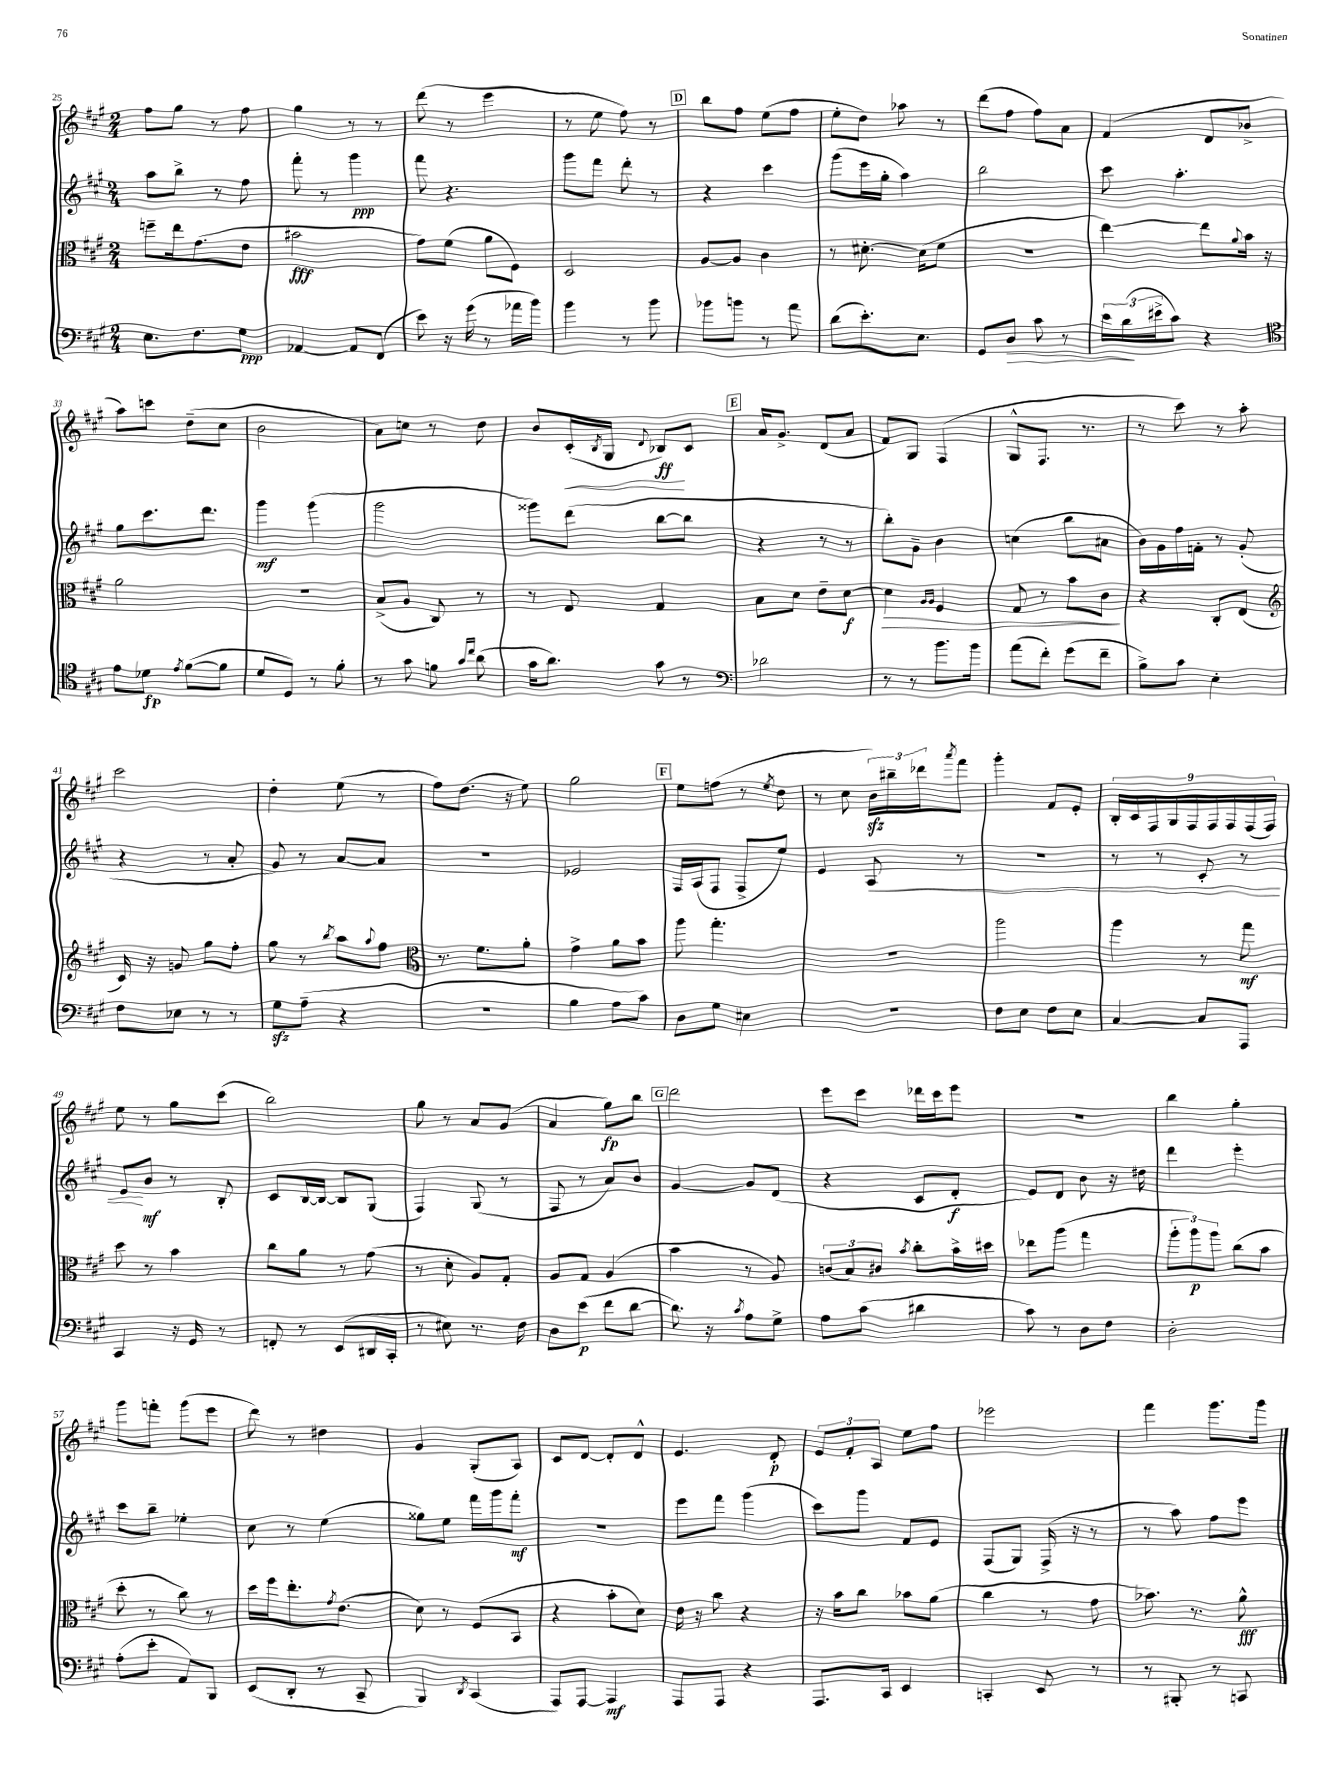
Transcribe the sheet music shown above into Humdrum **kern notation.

**kern	**dynam	**kern	**dynam	**kern	**dynam	**kern	**dynam
*part4	*part4	*part3	*part3	*part2	*part2	*part1	*part1
*staff4	*staff4	*staff3	*staff3	*staff2	*staff2	*staff1	*staff1
*clefF4	*	*clefC3	*	*clefG2	*	*clefG2	*
*k[f#c#g#]	*	*k[f#c#g#]	*	*k[f#c#g#]	*	*k[f#c#g#]	*
*M2/4	*	*M2/4	*	*M2/4	*	*M2/4	*
=25	=25	=25	=25	=25	=25	=25	=25
8.E\L	.	8ffn~\L	.	8aa\L	.	8ff#\L	.
.	.	16ee\k	.	8bb^\J	.	8gg#\J	.
8.F#\	.	(8.g#\	.	.	.	.	.
.	.	.	.	8r	.	8r	.
8G#\J	ppp	8e\J	.	8ff#\	.	8ff#\	.
=26	=26	=26	=26	=26	=26	=26	=26
[4AA-X/	.	2b#X\	fff	8fff#'\	.	4gg#\	.
.	.	.	.	8r	.	.	.
8AA-/L]	.	.	.	4ggg#\	ppp	8r	.
(8FF#/J	.	.	.	.	.	8r	.
=27	=27	=27	=27	=27	=27	=27	=27
8e\)	.	8g#\L)	.	8fff#\	.	(8ddd\	.
16r	.	(8f#\J	.	4.r	.	8r	.
(16g#\	.	.	.	.	.	.	.
8r	.	8a\L	.	.	.	4eee\	.
16a-X\LL	.	8F#\J)	.	.	.	.	.
16b\JJ)	.	.	.	.	.	.	.
=28	=28	=28	=28	=28	=28	=28	=28
4b\	.	2D/	.	8ggg#\L	.	8r	.
.	.	.	.	8fff#\J	.	8ee\	.
8r	.	.	.	8ddd'\	.	8ff#\)	.
8b\	.	.	.	8r	.	8r	.
!!LO:REH:place=s1:t=D
=29	=29	=29	=29	=29	=29	=29	=29
8b-X\L	.	[8A/L	.	4r	.	8bb\L	.
8bn\J	.	8A/J]	.	.	.	8ff#\J	.
8r	.	4c#\	.	4ccc#\	.	(8ee\L	.
8a\	.	.	.	.	.	8ff#\J	.
=30	=30	=30	=30	=30	=30	=30	=30
(8d\L	.	8r	.	(8ggg#\L	.	8ee'\L	.
8.e'\)	.	[8.d#X'\	.	16eee\L	.	8dd\J)	.
.	.	.	.	16gg#'\JJ	.	.	.
.	.	.	.	4aa\)	.	8aa-X\	.
8.E\J	.	(16d#\KL]	.	.	.	.	.
.	.	8f#\J	.	.	.	8r	.
=31	=31	=31	=31	=31	=31	=31	=31
8GG#/L	.	2r	.	2bb\	.	(8ddd\L	.
!	!LO:HP:b	!	!	!	!	!	!
8D/J	>	.	.	.	.	8ff#\J	.
8c#\	.	.	.	.	.	8ff#\L)	.
8r	.	.	.	.	.	8a\J	.
=32	=32	=32	=32	=32	=32	=32	=32
24e\LL	.	[4ee\)	.	8ccc#\	.	(4f#/	.
(24d\	.	.	.	.	.	.	.
24e#X^\J	]	.	.	.	.	.	.
8c#\J)	.	.	.	4.aa'\	.	.	.
4r	.	8ee\L]	.	.	.	8d/L	.
.	.	8qqa/	.	.	.	.	.
.	.	16b\Jk	.	.	.	8b-X^/J	.
.	.	16r	.	.	.	.	.
!!LO:LB:g=z
=33	=33	=33	=33	=33	=33	=33	=33
*clefC4	*	*	*	*	*	*	*
8e\L	.	2a\	.	8gg#\L	.	8aa\L)	.
8d-X\J	fp	.	.	8.ccc#\	.	8cccn\J	.
8qe/	.	.	.	.	.	.	.
([8f#\L	.	.	.	.	.	(8dd~\L	.
.	.	.	.	8.ddd\J	.	.	.
8f#\J]	.	.	.	.	.	8cc#\J	.
=34	=34	=34	=34	=34	=34	=34	=34
8d/L	.	2r	.	4ggg#\	mf	2b\	.
8D/J)	.	.	.	.	.	.	.
8r	.	.	.	(4ggg#\	.	.	.
8f#'\	.	.	.	.	.	.	.
=35	=35	=35	=35	=35	=35	=35	=35
8r	.	(8B^/L	.	2ggg#\	.	8a\L)	.
8g#\	.	8A/J	.	.	.	8ccn\J	.
8fn\	.	8C#/)	.	.	.	8r	.
16qqg#/LL	.	.	.	.	.	.	.
16qqcc#/JJ	.	.	.	.	.	.	.
(8a\	.	8r	.	.	.	8dd\	.
=36	=36	=36	=36	=36	=36	=36	=36
16g#\KL	.	8r	.	8ggg##X\L)	.	8b/L	.
8.a\J)	.	.	.	.	.	.	.
!	!	!	!	!	!	!	!LO:HP:b
.	.	8E/	.	(8ddd\J	.	(16c#'/L	<
.	.	.	.	.	.	8qB/	.
.	.	.	.	.	.	16G#/JJ	.
.	.	.	.	.	.	8qqd/	.
8g#\	.	4G#/	.	[8bb\L	.	8B-X/L)	ff
8r	.	.	.	8bb\J]	.	8c#/J	[
!!LO:REH:place=s1:t=E
=37	=37	=37	=37	=37	=37	=37	=37
*clefF4	*	*	*	*	*	*	*
2d-X\	.	8B\L	.	4r	.	16a/KL	.
.	.	.	.	.	.	8.g#^/J	.
.	.	8d\J	.	.	.	.	.
.	.	8e~\L	.	8r	.	(8d/L	.
.	.	[8d\J	f	8r	.	8a/J	.
=38	=38	=38	=38	=38	=38	=38	=38
!	!	!	!LO:HP:b	!	!	!	!
8r	.	4d\]	>	8bb'\L)	.	8f#/L)	.
8r	.	.	.	8g#~\J	.	8G#/J	.
.	.	16qqA/LL	.	.	.	.	.
.	.	16qqA/JJ	.	.	.	.	.
8.b\L	.	4F#/	.	4b\	.	(4F#/	.
16b\Jk	.	.	.	.	.	.	.
=39	=39	=39	=39	=39	=39	=39	=39
(8a\L	.	8G#/	.	(4ccn\	.	8G#^^/L	.
8f#'\J)	.	8r	.	.	.	8.F#/J	.
(8g#\L	.	8b\L	.	8bb\L	.	.	.
.	.	.	.	.	.	8.r	.
8f#~\J	.	8c#\J	.	8a#X\J	.	.	.
.	.	.	]	.	.	.	.
=40	=40	=40	=40	=40	=40	=40	=40
8B^\L)	.	4r	.	16b\LL)	.	8r	.
.	.	.	.	16g#\	.	.	.
8c#\J	.	.	.	16ff#\	.	8ccc#\)	.
.	.	.	.	16fn'\JJ	.	.	.
4E'\	.	8C#'/L	.	8r	.	8r	.
.	.	(8E/J	.	(8g#'/	.	8aa'\	.
!!LO:LB:g=z
=41	=41	=41	=41	=41	=41	=41	=41
*	*	*clefG2	*	*	*	*	*
8F#\L	.	16c#/)	.	4r	.	2ccc#\	.
.	.	16r	.	.	.	.	.
8E-X\J	.	8gn/	.	.	.	.	.
8r	.	8gg#\L	.	8r	.	.	.
8r	.	8ff#'\J	.	8a'/	.	.	.
=42	=42	=42	=42	=42	=42	=42	=42
8G#zz\L	.	8gg#\	.	8g#/)	.	4dd'\	.
(8A~\J	.	8r	.	8r	.	.	.
.	.	8qbb/	.	.	.	.	.
4r	.	8aa\L	.	[8a/L	.	(8ee\	.
.	.	8qqaa/	.	.	.	.	.
.	.	8ff#\J	.	8a/J]	.	8r	.
=43	=43	=43	=43	=43	=43	=43	=43
*	*	*clefC3	*	*	*	*	*
2r	.	8.r	.	2r	.	8ff#\L)	.
.	.	.	.	.	.	(8.dd\J	.
.	.	8.f#\L	.	.	.	.	.
.	.	.	.	.	.	16r	.
.	.	8a'\J	.	.	.	8ee\)	.
=44	=44	=44	=44	=44	=44	=44	=44
4B\	.	4g#^\	.	2e-X/	.	2gg#\	.
8A\L	.	8a\L	.	.	.	.	.
8c#\J)	.	8b\J	.	.	.	.	.
!!LO:REH:place=s1:t=F
=45	=45	=45	=45	=45	=45	=45	=45
8D\L	.	8aa\	.	16F#/LL	.	8ee\L	.
.	.	.	.	(16A/J	.	.	.
8G#\J	.	4.gg#'\	.	8F#/J	.	(8ffn\J	.
4E#X\	.	.	.	8F#^/L	.	8r	.
.	.	.	.	.	.	8qee/	.
.	.	.	.	8ee/J)	.	8dd\	.
=46	=46	=46	=46	=46	=46	=46	=46
2r	.	2r	.	4e/	.	8r	.
.	.	.	.	.	.	8cc#\	.
!	!	!	!	!	!LO:HP:b	!	!
.	.	.	.	8A/	<	24bzz\LL)	.
.	.	.	.	.	.	24bb#X~\	.
.	.	.	.	.	.	24ddd-X\J	.
.	.	.	.	.	.	8qaaa/	.
.	.	.	.	8r	.	8fff#\J	.
=47	=47	=47	=47	=47	=47	=47	=47
8F#\L	.	2aa\	.	2r	.	4ggg#'\	.
8E\J	.	.	.	.	.	.	.
8F#\L	.	.	.	.	.	8f#/L	.
8E\J	.	.	.	.	.	8e'/J	.
=48	=48	=48	=48	=48	=48	=48	=48
[4C#/	.	4aa\	.	8r	.	18B'/LL	.
.	.	.	.	.	.	18c#/	.
.	.	.	.	.	.	18F#/	.
.	.	.	.	8r	.	.	.
.	.	.	.	.	.	18G#/	.
.	.	.	.	.	.	18F#/	.
8C#/L]	.	8r	.	8c#'/	.	.	.
.	.	.	.	.	.	18F#/	.
.	.	.	.	.	.	18F#/	.
8AAA/J	.	8gg#\	mf	8r	.	.	.
.	.	.	.	.	.	(18F#/	.
.	.	.	.	.	.	18F#/JJ)	.
!!LO:LB:g=z
=49	=49	=49	=49	=49	=49	=49	=49
4CC#/	.	8dd\	.	8e/L	.	8ee\	.
.	.	8r	.	8b/J	[ mf	8r	.
16r	.	4b\	.	8r	.	8gg#\L	.
16GG#/	.	.	.	.	.	.	.
8r	.	.	.	8B'/	.	(8ccc#\J	.
=50	=50	=50	=50	=50	=50	=50	=50
8FFn'/	.	8cc#\L	.	8c#/L	.	2bb\)	.
8r	.	8a\J	.	[16B/L	.	.	.
.	.	.	.	16B/JJ_	.	.	.
(8EE/L	.	8r	.	8B/L]	.	.	.
16DD#X/L	.	(8g#\	.	(8G#/J	.	.	.
16CC#'/JJ	.	.	.	.	.	.	.
=51	=51	=51	=51	=51	=51	=51	=51
8r	.	8r	.	4F#/)	.	8gg#\	.
8E#X\)	.	8d'\	.	.	.	8r	.
8.r	.	8A/L)	.	(8G#/	.	8a/L	.
.	.	8G#'/J	.	8r	.	(8g#/J	.
16F#\	.	.	.	.	.	.	.
=52	=52	=52	=52	=52	=52	=52	=52
8D\L	.	8A/L	.	8F#/	.	4a/	.
(8e\J	p	8G#/J	.	8r	.	.	.
8f#\L	.	(4A/	.	8a/L)	.	8gg#\L)	fp
[8d\J	.	.	.	8b/J	.	8bb\J	.
!!LO:REH:place=s1:t=G
=53	=53	=53	=53	=53	=53	=53	=53
8.d\])	.	4b\	.	[4g#/	.	2ddd\	.
16r	.	.	.	.	.	.	.
8qc#/	.	.	.	.	.	.	.
8A\L	.	8r	.	8g#/L]	.	.	.
8G#^\J	.	8A/)	.	(8d/J	.	.	.
=54	=54	=54	=54	=54	=54	=54	=54
8A\L	.	(12cn/L	.	4r	.	8eee\L	.
.	.	12B/)	.	.	.	.	.
(8c#\J	.	.	.	.	.	8ccc#\J	.
.	.	12c#X/J	.	.	.	.	.
.	.	8qb/	.	.	.	.	.
4d#X\	.	8cc#'\L	.	8c#/L	.	16ddd-X\LL	.
.	.	.	.	.	.	16ccc#\J	.
.	.	16b^\L	.	8d'/J	f	8eee\J	.
.	.	16dd#X\JJ	.	.	.	.	.
=55	=55	=55	=55	=55	=55	=55	=55
8c#\)	.	8ee-X\L	.	8e/L)	.	2r	.
8r	.	(8aa\J	.	8d/J	.	.	.
8D\L	.	4gg#\	.	8b\	.	.	.
8F#\J	.	.	.	16r	.	.	.
.	.	.	.	16dd#X\	.	.	.
=56	=56	=56	=56	=56	=56	=56	=56
2D'\	.	12aa'\L	.	4ddd\	.	4bb\	.
.	.	12aa\)	p	.	.	.	.
.	.	12aa\J	.	.	.	.	.
.	.	(8cc#\L	.	4eee'\	.	4gg#'\	.
.	.	8b\J	.	.	.	.	.
!!LO:LB:g=z
=57	=57	=57	=57	=57	=57	=57	=57
(8A'\L	.	8dd'\	.	8ccc#\L	.	8ggg#\L	.
8e'\J	.	8r	.	8bb~\J	.	8fffn'\J	.
8AA/L)	.	8cc#\)	.	4ee-X'\	.	(8ggg#\L	.
8BBB/J	.	8r	.	.	.	8eee\J	.
=58	=58	=58	=58	=58	=58	=58	=58
(8EE/L	.	16dd\LL	.	8cc#\	.	8ddd\)	.
.	.	16ff#\J	.	.	.	.	.
8DD'/J	.	8.ee'\	.	8r	.	8r	.
8r	.	.	.	(4ee\	.	4dd#X\	.
.	.	8qg#/	.	.	.	.	.
.	.	(8.e\J	.	.	.	.	.
8CC#~/	.	.	.	.	.	.	.
=59	=59	=59	=59	=59	=59	=59	=59
4BBB/)	.	8d\)	.	8gg##X\L)	.	4g#/	.
.	.	8r	.	8ee\J	.	.	.
8qDD/	.	.	.	.	.	.	.
(4CC#/	.	(8F#/L	.	16fff#\LL	.	(8G#'/L	.
.	.	.	.	16ggg#\J	.	.	.
.	.	8BB/J	.	8fff#'\J	mf	8A/J)	.
=60	=60	=60	=60	=60	=60	=60	=60
8AAA/L)	.	4r	.	2r	.	8c#/L	.
[8AAA/J	.	.	.	.	.	[8d/J	.
4AAA/]	mf	8b'\L	.	.	.	8d'/L]	.
.	.	8d\J)	.	.	.	8d^^/J	.
=61	=61	=61	=61	=61	=61	=61	=61
8AAA/L	.	16e\	.	8eee\L	.	4.e/	.
.	.	16r	.	.	.	.	.
8AAA/J	.	8cc#\	.	8fff#\J	.	.	.
4r	.	4r	.	(4ggg#\	.	.	.
.	.	.	.	.	.	8d'/	p
=62	=62	=62	=62	=62	=62	=62	=62
8.AAA/L	.	16r	.	8ccc#\L)	.	12e/L	.
.	.	16b\KL	.	.	.	.	.
.	.	.	.	.	.	12f#'/	.
.	.	8cc#\J	.	8ggg#\J	.	.	.
.	.	.	.	.	.	12A/J	.
16CC#/Jk	.	.	.	.	.	.	.
4EE/	.	8b-X\L	.	8f#/L	.	8ee\L	.
.	.	(8a\J	.	8e/J	.	8ff#\J	.
=63	=63	=63	=63	=63	=63	=63	=63
4CCn'/	.	4cc#\	.	(8F#/L	.	2eee-X\	.
.	.	.	.	8G#/J)	.	.	.
8EE/	.	8r	.	(16F#^/	.	.	.
.	.	.	.	16r	.	.	.
8r	.	8g#\	.	8r	.	.	.
=64	=64	=64	=64	=64	=64	=64	=64
8r	.	8.b-X\)	.	8r	.	4fff#\	.
8BBB#X'/	.	.	.	8aa\)	.	.	.
.	.	8.r	.	.	.	.	.
8r	.	.	.	8ff#\L	.	8.ggg#\L	.
8CCn/	.	8a^^\	fff	8eee\J	.	.	.
.	.	.	.	.	.	16ggg#\Jk	.
==	==	==	==	==	==	==	==
*-	*-	*-	*-	*-	*-	*-	*-
